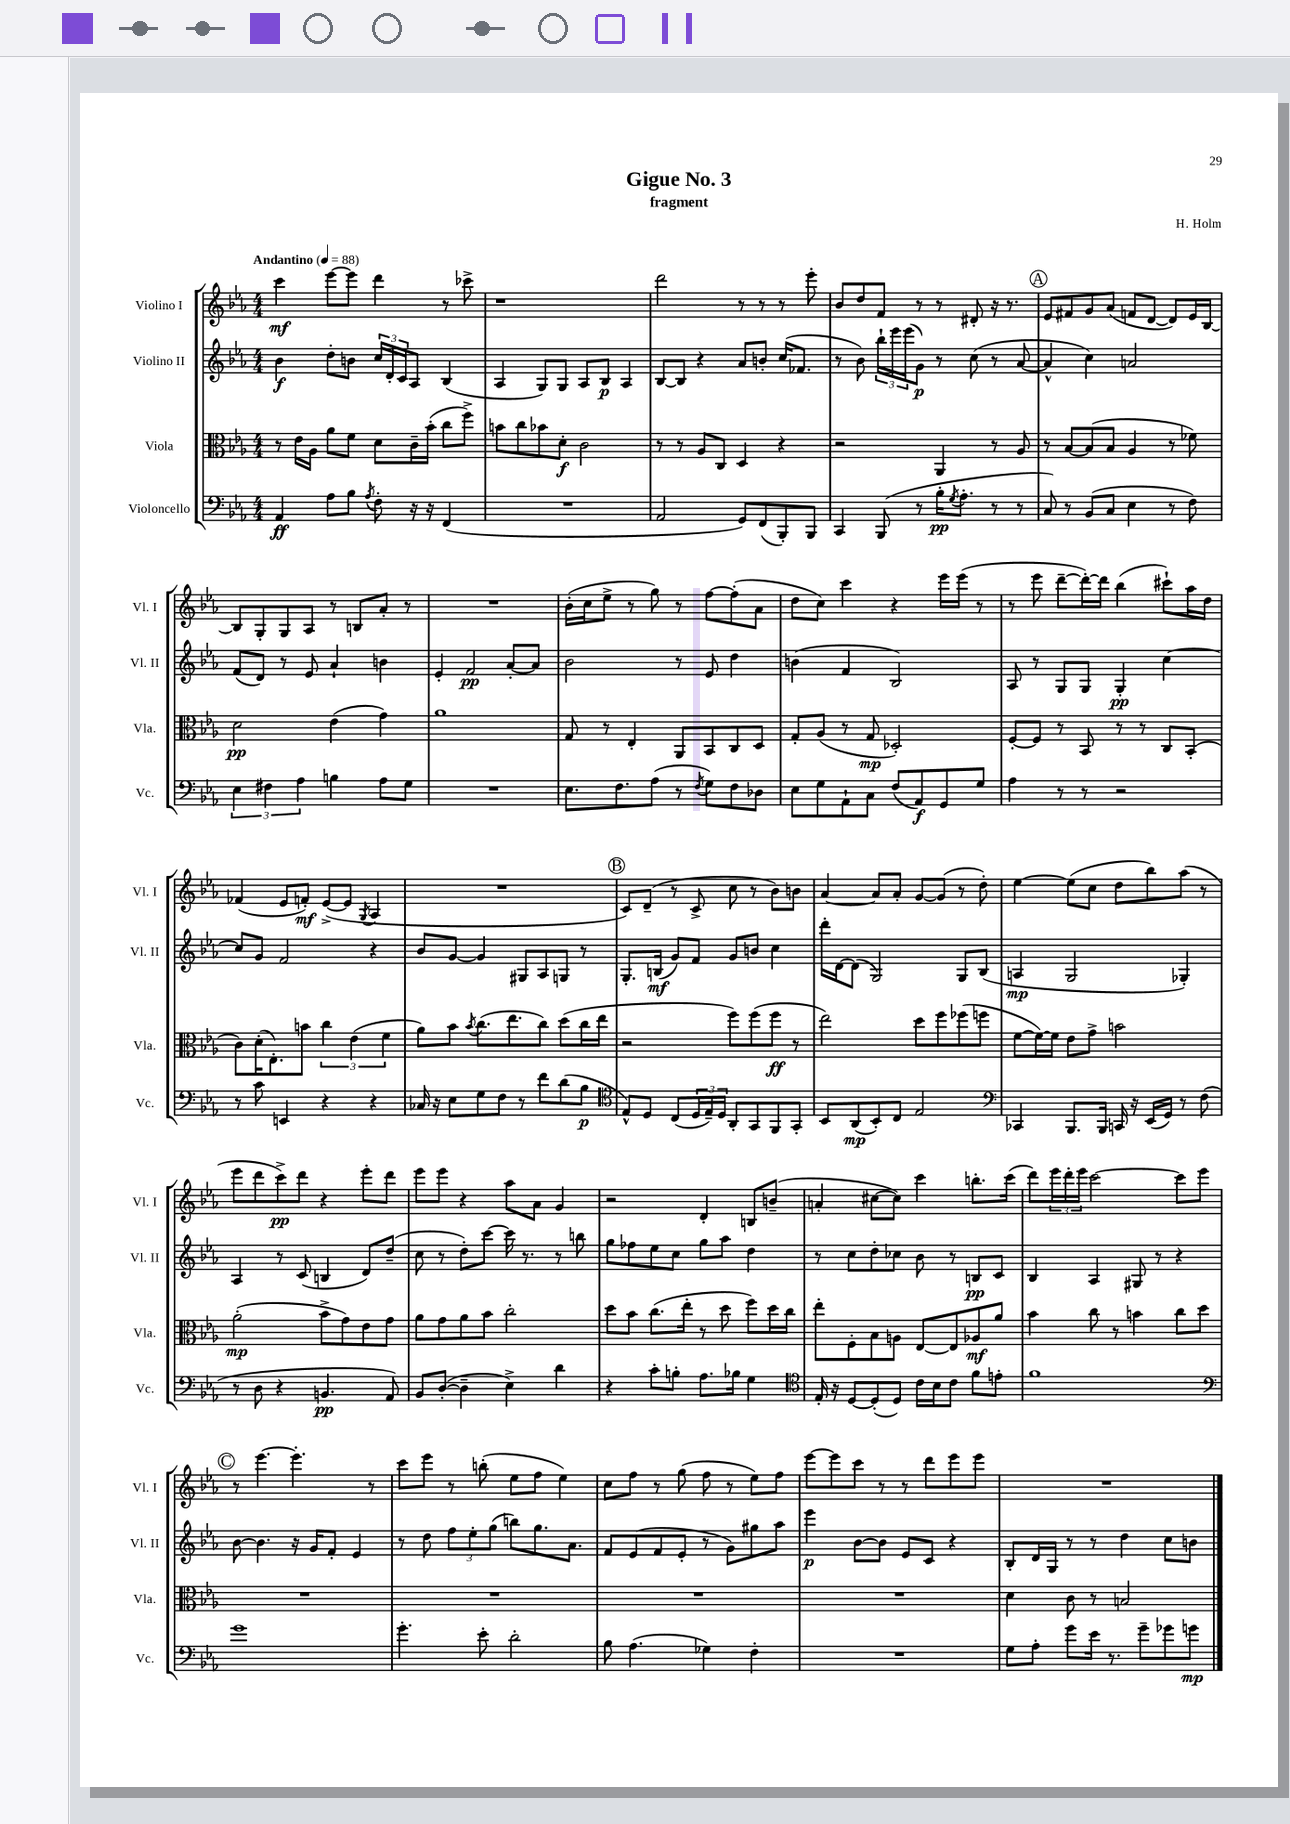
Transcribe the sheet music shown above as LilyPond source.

\header { title = "Gigue No. 3" composer = "H. Holm" subtitle = "fragment" }
<<
\new StaffGroup <<
\new Staff = "s0" \with { instrumentName = "Violino I" shortInstrumentName = "Vl. I" } {
    \clef treble \key ees \major \numericTimeSignature \time 4/4 \tempo "Andantino" 4 = 88
    c'''4\mf ees'''8~ ees'''8 d'''4 r8 ces'''8-> |
    r1 |
    d'''2 r8 r8 r8 ees'''8-. |
    bes'8 d''8 f'8 r8 r8 dis'8-. r16 r8. |
    \mark \markup { \circle "A" } ees'8 fis'8 g'8 aes'8( f'8 d'8~ d'8) ees'16 bes16~ |
    bes8 g8-. g8 aes8 r8 b8 aes'8-. r8 |
    R1 |
    bes'16-.( c''16 ees''8-> r8 g''8) r8 f''8~ f''8-.( aes'8 |
    d''8 c''8) c'''4 r4 ees'''16 ees'''16( r8 |
    r8 ees'''8 d'''8~-- d'''16~-.) d'''16 bes''4( cis'''8-!) aes''16 d''16 |
    fes'4( ees'8 f'8-.\mf) ees'8~->( ees'8 \acciaccatura { g8 } aes4 |
    R1 |
    \mark \markup { \circle "B" } c'8) d'8--( r8 c'8-> c''8 r8 bes'8) b'8 |
    aes'4~ aes'8 aes'8-. g'8~ g'8( r8 d''8-.) |
    ees''4~ ees''8( c''8 d''8 bes''8) aes''8( r8 |
    ees'''8 d'''8 c'''8->\pp) d'''8 r4 ees'''8-. d'''8 |
    ees'''8 ees'''8 r4 aes''8 aes'8 g'4 |
    r2 d'4-. b8 b'8--( |
    a'4-. cis''8~ cis''8) c'''4 b''8.-. c'''16( |
    d'''8) \tuplet 3/2 { ees'''16 d'''16-. ees'''16 } c'''2~ c'''8 ees'''8 |
    \mark \markup { \circle "C" } r8 ees'''4.~ ees'''4.-. r8 |
    c'''8 ees'''8 r8 b''8-.( ees''8 f''8 ees''4) |
    c''8 f''8 r8 g''8( f''8 r8 ees''8) f''8 |
    ees'''8~ ees'''8 c'''8 r8 r8 d'''8 ees'''8 ees'''8 |
    R1 \bar "|." |
}
\new Staff = "s1" \with { instrumentName = "Violino II" shortInstrumentName = "Vl. II" } {
    \clef treble \key ees \major \numericTimeSignature \time 4/4
    bes'4\f d''8-. b'8 \tuplet 3/2 { c''16 d'16-. c'16 } aes8 bes4( |
    aes4 g8) g8 aes8 bes8\p aes4 |
    bes8~ bes8 r4 aes'8 b'8-. c''16( fes'8. |
    r8 bes'8) \tuplet 3/2 { bes''16-! ees'''16 ees'''16( } g'8\p) r8 c''8( r8 aes'8~ |
    \mark \markup { \circle "A" } aes'4-^ c''4) a'2 |
    f'8( d'8) r8 ees'8 aes'4-! b'4 |
    ees'4-. f'2\pp aes'8~-. aes'8 |
    bes'2 r8 ees'8 d''4 |
    b'4( f'4 bes2) |
    aes8 r8 g8 g8 g4-.\pp c''4~ |
    c''8 g'8 f'2 r4 |
    bes'8 g'8~ g'4 gis8 aes8 g8 r8 |
    \mark \markup { \circle "B" } g8.-. b16\mf( g'8) f'8 g'8 b'8 c''4 |
    d'''16-. d'16~ d'8( g2) g8 bes8( |
    a4\mp g2 ges4-.) |
    aes4 r8 c'8( b4 d'8) d''8--( |
    c''8 r8 d''8-.) c'''8~ c'''16 r8. r8 b''8 |
    g''8 fes''8 ees''8 c''8 g''8 aes''8 d''4 |
    r8 c''8 d''8-. ces''8 bes'8 r8 b8\pp c'8 |
    bes4 aes4 gis8 r8 r4 |
    \mark \markup { \circle "C" } bes'8~ bes'4. r16 g'16 f'8-. ees'4 |
    r8 d''8 \tuplet 3/2 { f''8 ees''8-. g''8( } b''8) g''8. aes'8. |
    f'8 ees'8( f'8 ees'8-. r8 g'8) gis''8 aes''8 |
    ees'''4\p bes'8~ bes'8 ees'8 c'8 r4 |
    bes8-. d'16 g16 r8 r8 d''4 c''8 b'8 \bar "|." |
}
\new Staff = "s2" \with { instrumentName = "Viola" shortInstrumentName = "Vla." } {
    \clef alto \key ees \major \numericTimeSignature \time 4/4
    r8 ees'16 aes16 aes'8 f'8 d'8 c'16-- bes'16-.( c''8 f''8->) |
    b'8 c''8 bes'8 d'8-.\f c'2 |
    r8 r8 aes8 c8 d4 r4 |
    r2 aes,4 r8 aes8 |
    \mark \markup { \circle "A" } r8 bes8~ bes8( bes8 aes4 r8 fes'8) |
    d'2\pp ees'4( g'4) |
    aes'1 |
    g8 r8 ees4-. aes,8 bes,8 c8 d8 |
    g8-. aes8( r8 g8\mp des2-.) |
    f8~-. f8 r8 bes,8 r8 r8 c8 bes,8-.( |
    c'8) d'16-.( ees8.-.) b'8 \tuplet 3/2 { c''4 ees'4( f'4 } |
    aes'8) bes'8 \acciaccatura { bes'8 } c''8.( ees''8. c''8) d''8( c''16 ees''16 |
    \mark \markup { \circle "B" } r2 f''8) f''8( f''8\ff r8 |
    ees''2) d''8 f''8 fes''8( f''8 |
    f'8~ f'16~) f'16 ees'8 g'8-> b'2 |
    aes'2-.\mp( bes'8-> g'8) ees'8 g'8 |
    aes'8 g'8 aes'8 bes'8 c''2-. |
    d''8 bes'8 c''8.( ees''16-. r8 d''8 f''8) d''16 c''16 |
    ees''8-. f8-. bes8 a8 ees8~ ees8 aes8\mf aes'8 |
    bes'4 c''8 r8 b'4 c''8 d''8 |
    \mark \markup { \circle "C" } R1 |
    R1 |
    R1 |
    R1 |
    d'4 c'8 r8 b2 \bar "|." |
}
\new Staff = "s3" \with { instrumentName = "Violoncello" shortInstrumentName = "Vc." } {
    \clef bass \key ees \major \numericTimeSignature \time 4/4
    aes,4\ff aes8 bes8 \acciaccatura { aes8 } f8-. r16 r16 f,4( |
    R1 |
    aes,2 g,8) f,8( bes,,8-.) bes,,8 |
    c,4 bes,,8( r8 bes16-.\pp \acciaccatura { g8 } aes8.-. r8 r8 |
    \mark \markup { \circle "A" } c8) r8 bes,8( c8 ees4 r8 f8) |
    \tuplet 3/2 { ees4 fis4 aes4 } b4 aes8 g8 |
    R1 |
    ees8. f8. aes8( r8 \acciaccatura { f8 } g8) f8 des8 |
    ees8 g8 aes,8-! c8 f8( aes,8\f) g,8 g8 |
    aes4 r8 r8 r2 |
    r8 c'8 e,4 r4 r4 |
    ces16 r16 ees8 g8 f8 r8 f'8 d'8( bes8\p |
    \mark \markup { \circle "B" } \clef tenor ees8-^) d8 c8( \tuplet 3/2 { d16 ees16--) d16 } aes,8-. g,8 f,8 g,8-. |
    bes,8 aes,8\mp( bes,8-.) c8 ees2 |
    \clef bass ces,4 bes,,8. bes,,16 c,16 r16 ees,16( g,16) r8 f8( |
    r8 d8 r4 b,4.\pp aes,8) |
    bes,8 d8~-.( d4-- ees4->) d'4 |
    r4 c'8-. b8-. aes8. bes16 g4 |
    \clef tenor ees16-. r16 d8~ d8-.( d8) c'16 bes16 c'8 f'8 e'8-. |
    f'1 |
    \mark \markup { \circle "C" } \clef bass g'1 |
    g'4.-. ees'8-. d'2-. |
    bes8 aes4.( ges4) f4-. |
    R1 |
    g8 aes8-. g'8 ees'16 r8. g'8-- ges'8 g'8\mp \bar "|." |
}
>>
>>
\layout { \context { \Score \remove "Bar_number_engraver" } }
